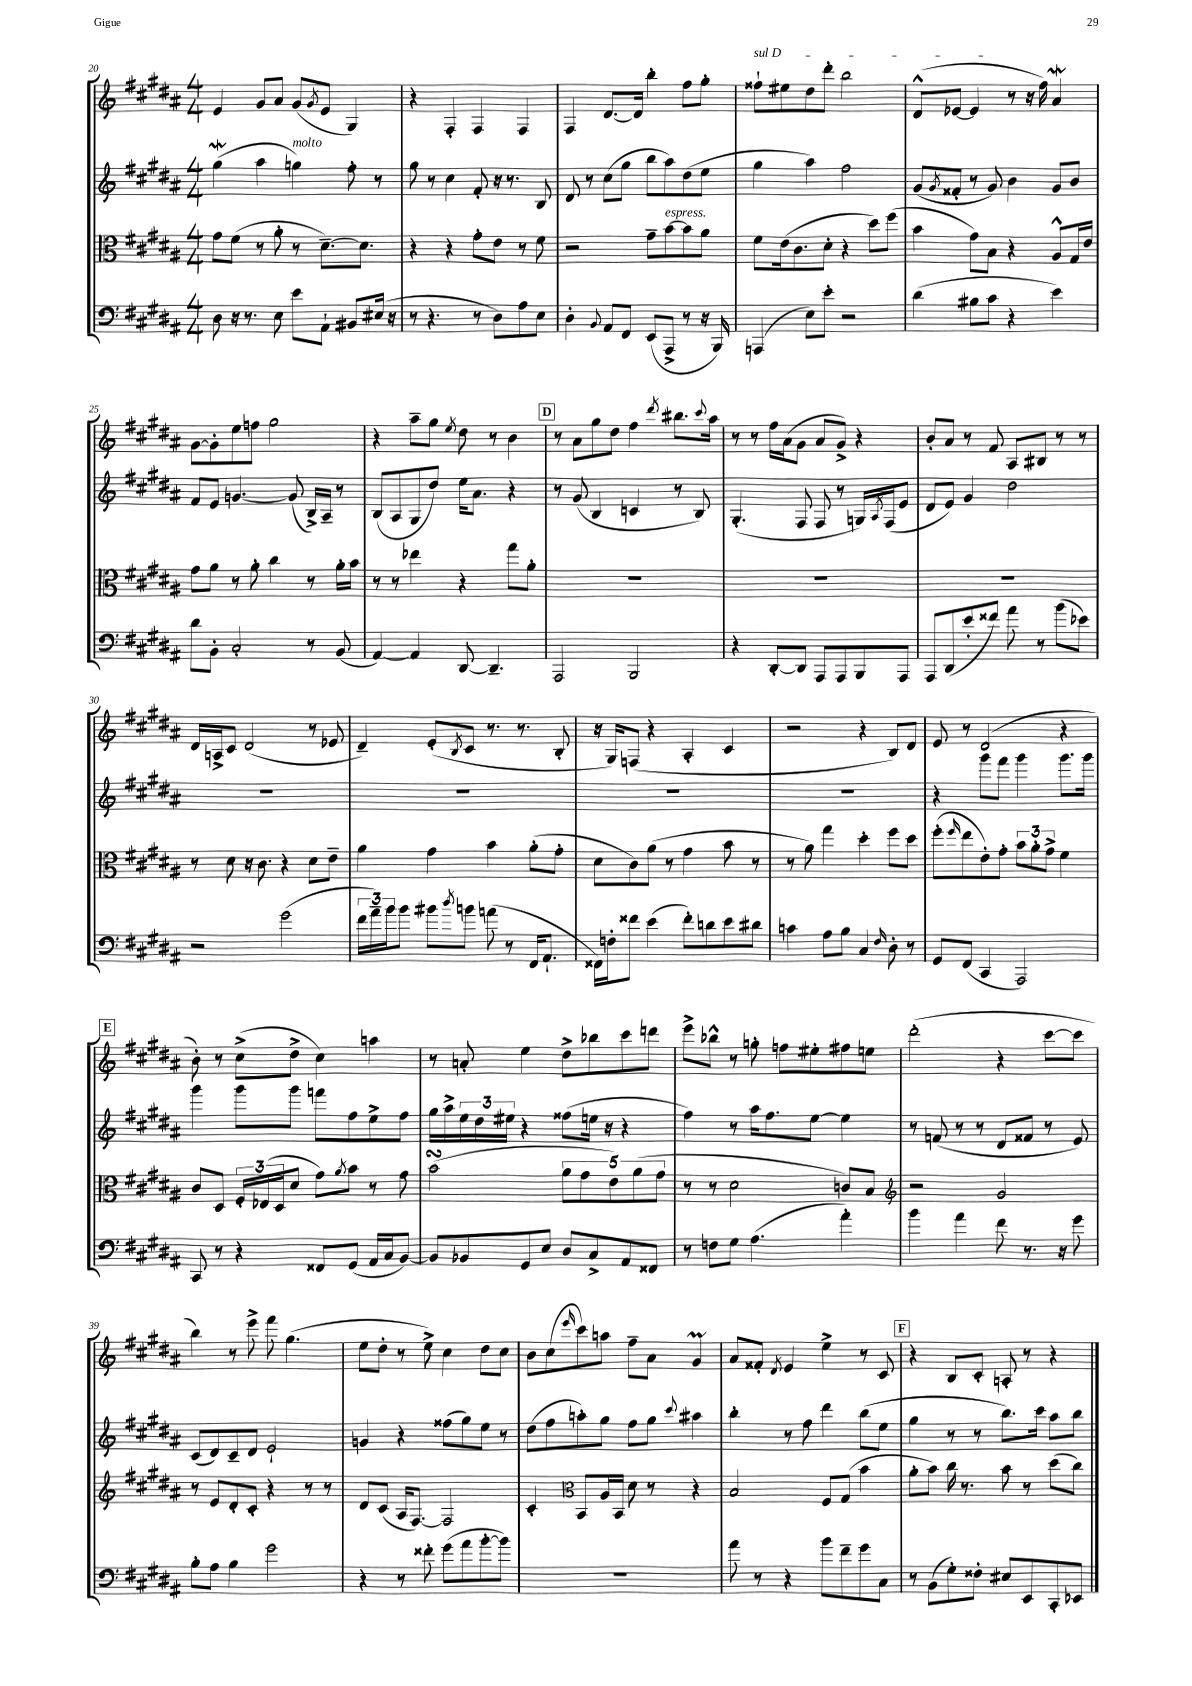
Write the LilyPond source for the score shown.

<<
\new StaffGroup <<
\new Staff = "s0" {
    \clef treble \key b \major \numericTimeSignature \time 4/4
    e'4 gis'8 ais'8 gis'8( \acciaccatura { gis'8 } e'8 gis4) |
    r4 fis4-. fis4 fis4 |
    fis4 dis'8.~ dis'16 b''4-. fis''8 gis''8-. |
    \once \override TextSpanner.bound-details.left.text = \markup { \italic "sul D" } fisis''8-!\startTextSpan eis''8 dis''8 dis'''8-. b''2 |
    dis'8-^( ees'8~ ees'4\stopTextSpan r8 r16 fis''16) ais'4\mordent |
    gis'8~ gis'8-. e''8 f''8 gis''2 |
    r4 ais''8-- gis''8 \acciaccatura { e''8 } dis''8 r8 b'4 |
    \mark \markup { \box "D" } r8 ais'8 gis''8 dis''8 fis''4 \acciaccatura { dis'''8 } bis''8. \appoggiatura { cis'''8 } ais''16 |
    r8 r8 fis''16 ais'16( gis'8 ais'8 gis'8->) r4 |
    b'8-. ais'8 r8 fis'8 ais8 bis8 r8 r8 |
    dis'16 a16-> cis'8 dis'2( r8 ees'8 |
    dis'4--) e'8-.( \acciaccatura { b8 } cis'8 r8. r8. b8-. |
    r16 gis16) f8( r4 ais4-. cis'4 |
    r2 r4 b8) dis'8 |
    e'8 r8 dis'2( r4 |
    \mark \markup { \box "E" } b'8-.) r8 cis''8->( dis''8-> cis''4) a''4 |
    r8 a'8-. e''4 dis''8-> bes''8 cis'''8 d'''8 |
    e'''8-> bes''8-^ r8 g''8-. f''8 eis''8-. fis''8 e''8 |
    dis'''2-.( r4 cis'''8~ cis'''8 |
    b''4) r8 e'''8-> fis'''8 gis''4.( |
    e''8 dis''8-. r8 e''8->) cis''4 dis''8 cis''8 |
    b'8 cis''8( \grace { e'''16 } cis'''8) a''8 fis''8-- ais'8 gis'4\prall |
    ais'8 fisis'8-. \acciaccatura { dis'8 } e'4 e''4-> r8 cis'8 |
    \mark \markup { \box "F" } r4 b8 cis'8-. a8-. r8 r4 \bar "|." |
}
\new Staff = "s1" {
    \clef treble \key b \major \numericTimeSignature \time 4/4
    gis''4\mordent( ais''4 g''4^\markup { \italic "molto" }) fis''8-. r8 |
    gis''8 r8 cis''4 fis'8-. r16 r8. b8 |
    dis'8 r8 cis''8( gis''8 b''8 ais''8) dis''8( e''8 |
    gis''4 ais''4) fis''2 |
    gis'8( \acciaccatura { gis'8 } fisis'8-. r8 gis'8) b'4 gis'8 b'8 |
    fis'8 e'8 g'4.~ g'8( b16->) ais16-- r8 |
    b8( ais8 gis8 dis''8) e''16 ais'8. r4 |
    \mark \markup { \box "D" } r8 gis'8( b4 c'4 r8 b8) |
    gis4.-.( fis8 fis8 r8 g16) \acciaccatura { ais8 } fis16( e'8 |
    dis'8 e'8) gis'4 dis''2 |
    R1 |
    R1 |
    R1 |
    R1 |
    r4 gis'''8 fis'''8 gis'''4 gis'''8. gis'''16 |
    \mark \markup { \box "E" } gis'''4 gis'''8 gis'''8 f'''8 fis''8 e''8-> fis''8 |
    gis''16 ais''16-> \tuplet 3/2 { e''16 dis''16 eis''16 } r4 fisis''8( e''16 r16 r4 |
    fis''4) r8 ais''16 fis''8. e''8~ e''4 |
    r8 f'8( r8 r8 dis'8 fisis'8 r8 e'8) |
    cis'8( dis'8) cis'8-- dis'8 e'2-! |
    g'4 r4 fisis''8( gis''8) e''8 r8 |
    dis''8( fis''8 a''8-.) gis''8 fis''8 gis''8 \appoggiatura { cis'''8 } ais''4 |
    b''4-. r8 fis''8 dis'''4 b''8( e''8 |
    \mark \markup { \box "F" } gis''4 r8 r8 b''8.) cis'''16 ais''8 b''8 \bar "|." |
}
\new Staff = "s2" {
    \clef alto \key b \major \numericTimeSignature \time 4/4
    gis'8 fis'8( r8 ais'8-. r8 dis'8.~--) dis'8. |
    r4 r4 gis'8-. e'8 r8 fis'8 |
    r2 gis'8-- b'8~^\markup { \italic "espress." } b'8 ais'8 |
    fis'8 e'16( cis'8. dis'8-. r4 dis''8) fis''8( |
    b'4 gis'8) b8 r4 ais8-^ gis16 e'16 |
    gis'8 ais'8 r8 ais'8-. cis''4 r8 ais'16-. b'16 |
    r8 r8 ees''4 r4 gis''8 ais'8-. |
    \mark \markup { \box "D" } R1 |
    R1 |
    R1 |
    r8 dis'8 r16 cis'8. r4 dis'8 e'8-- |
    ais'4 gis'4 b'4 ais'8-.( gis'8-. |
    dis'8 cis'8) ais'8( r8 gis'4 b'8 r8 |
    r8 ais'8) gis''4 dis''4-. fis''8 dis''8 |
    fis''8-.( \grace { fis''16 } e''8 e'8-.) gis'8-. \tuplet 3/2 { b'8 ais'8-. gis'8-> } fis'4 |
    \mark \markup { \box "E" } cis'8 dis8 \tuplet 3/2 { fis16-. ees16( dis16 } dis'8 gis'8) \acciaccatura { ais'8 } b'8 r8 gis'8 |
    b'2\turn( \tuplet 5/4 { ais'8 gis'8 e'8) ais'8( gis'8 } |
    r8 r8 dis'2 c'8) b8 |
    \clef treble r2 gis'2 |
    r8 e'8 dis'8-. cis'8-. r4 r8 r8 |
    dis'8 cis'8( ais16 fis8.~) fis2 |
    cis'4-. \clef alto b,8 ais16 b,16 dis'8 r8 r4 |
    b2 fis8 gis8( b'4 |
    \mark \markup { \box "F" } ais'8-. b'8) cis''16 r8. b'8 r8 dis''8( cis''8) \bar "|." |
}
\new Staff = "s3" {
    \clef bass \key b \major \numericTimeSignature \time 4/4
    dis8 r16 r8. e8 e'8 ais,8-! bis,8 eis16( r16 |
    r8 r4. r8 dis8) ais8 e8 |
    dis4-. \appoggiatura { b,8 } ais,8 fis,8 e,8( ais,,8-> r8 r16 b,,16) |
    a,,4( e8) e'8-. r2 |
    dis'4( bis8 cis'8 r4 e'4) |
    dis'8 b,8-. cis2-. r8 b,8( |
    ais,4~) ais,4 dis,8~ dis,4.-- |
    \mark \markup { \box "D" } ais,,2 b,,2 |
    r4 dis,8~-. dis,8 ais,,8 ais,,8 b,,8 ais,,8 |
    ais,,8 dis,8( e'8-. fisis'8) ais'8 r8 b'8( ees'8) |
    r2 gis'2( |
    \tuplet 3/2 { fis'16 ais'16--) b'16 } b'8 bis'8 \acciaccatura { dis''8 } b'8 a'8( r8 fis,16 ais,8.-! |
    fisis,16) f16-. fisis'8 e'4( fisis'8-.) d'8 e'8 dis'8 |
    c'4 ais8 b8 cis4 \grace { fis16 } dis8-. r8 |
    gis,8 fis,8( cis,4 ais,,2) |
    \mark \markup { \box "E" } cis,8 r8 r4 fisis,8 gis,8( ais,16 cis16 b,8~) |
    b,8 bes,8 gis,8 e8 dis8 cis8-> ais,8 fisis,8 |
    r8 f8 gis8 ais4.( ais'4-.) |
    b'4 ais'4 fis'8 r8. r16 gis'8 |
    b8-. ais8 b4 gis'2 |
    r4 r8 fisis'8-. gis'8( ais'8 b'8~-. b'8) |
    R1 |
    ais'8 r8 r4 b'8 fis'8-- gis'8 cis8 |
    \mark \markup { \box "F" } r8 b,8( gis8-.) fisis8-. eis8 e,8 cis,8-. ees,8 \bar "|." |
}
>>
>>
\layout { \context { \Score currentBarNumber = #20 } }
